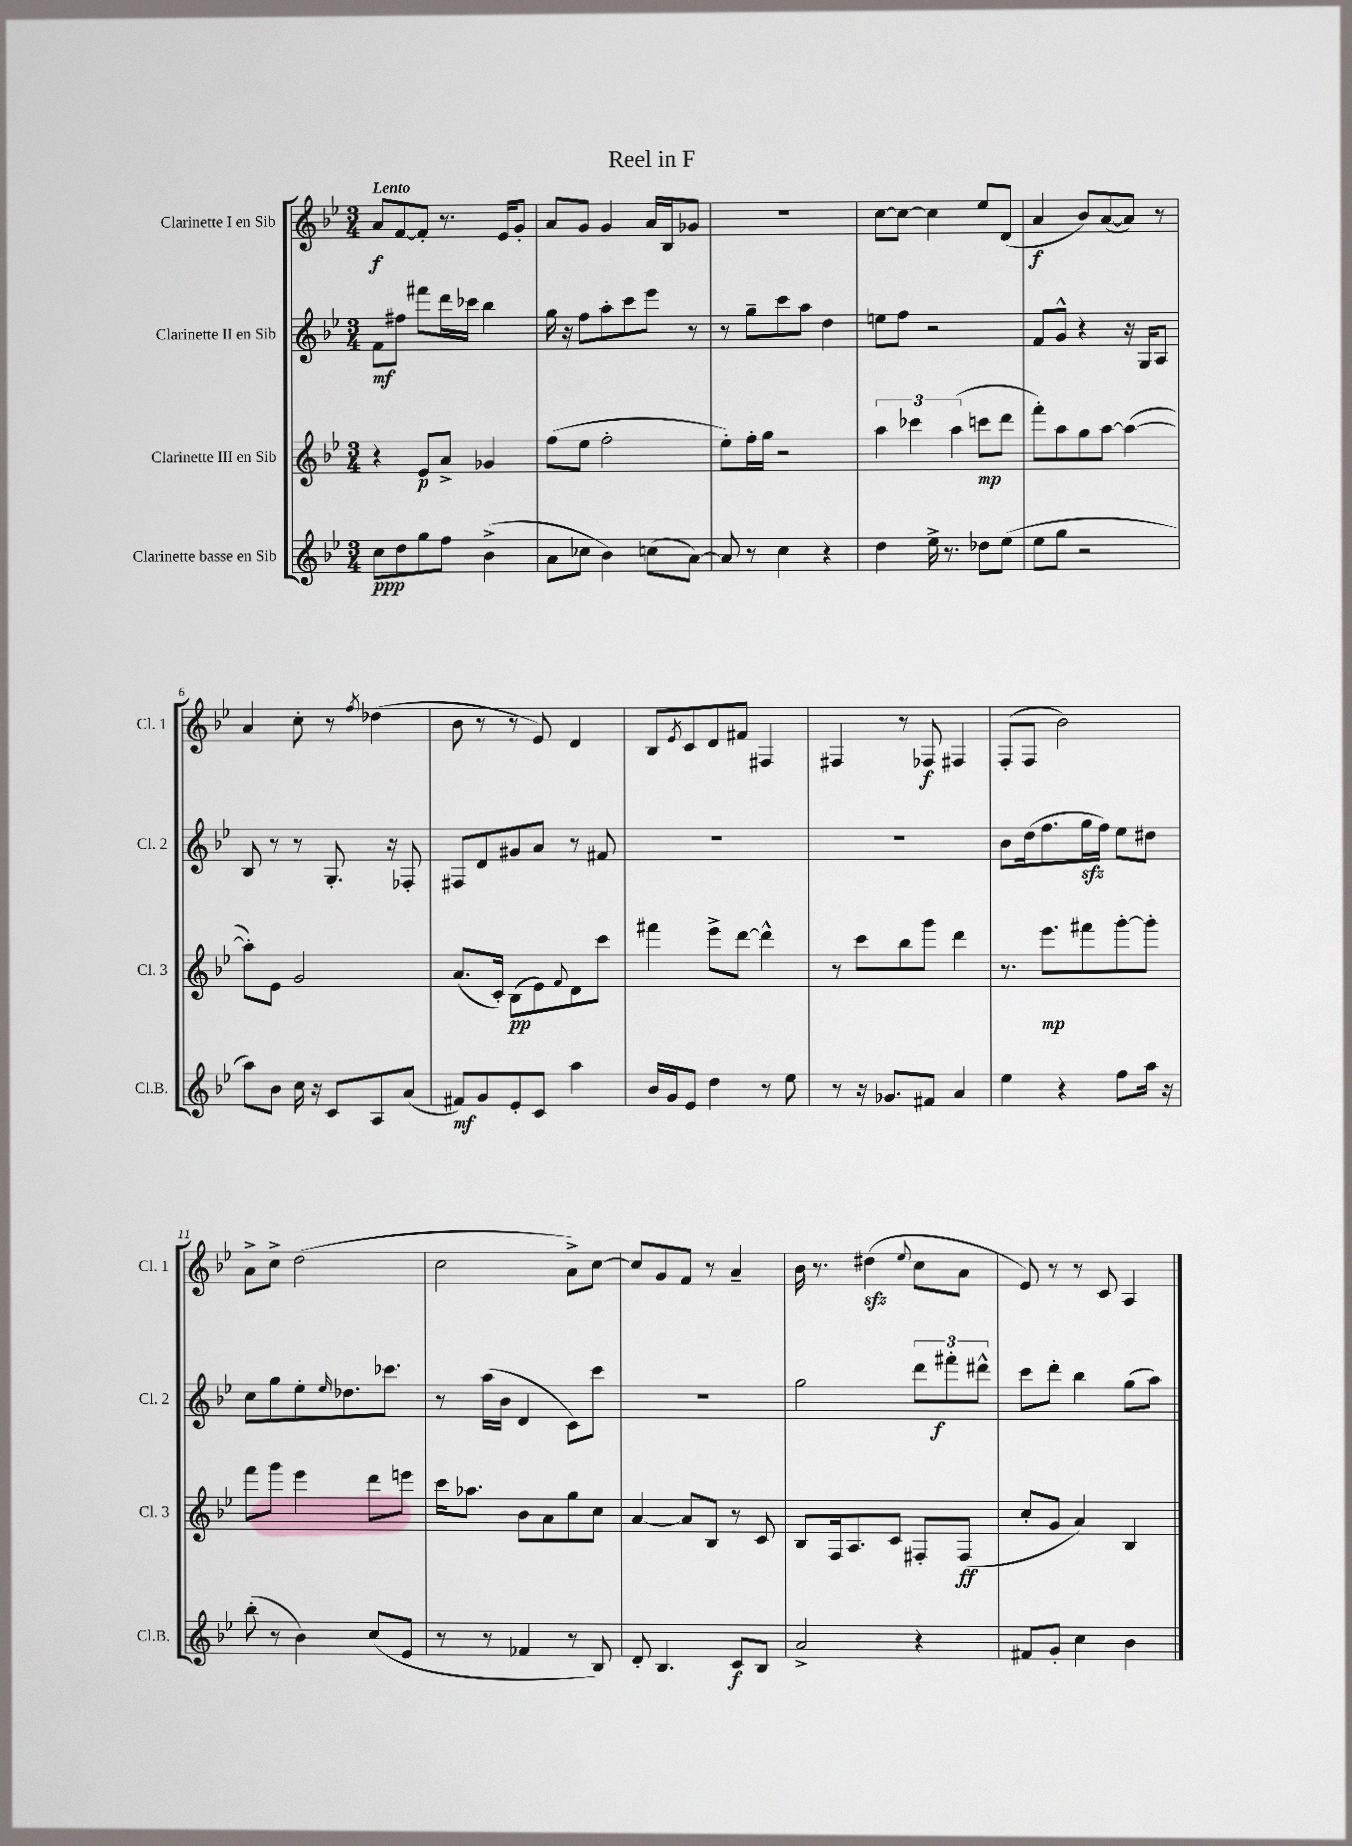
\header { title = "Reel in F" }
<<
\new StaffGroup <<
\new Staff = "s0" \with { instrumentName = "Clarinette I en Sib" shortInstrumentName = "Cl. 1" } {
    \clef treble \key bes \major \numericTimeSignature \time 3/4 \tempo "Lento"
    a'8\f f'8~ f'8-. r8. ees'16 g'8-. |
    a'8 g'8 g'4 a'16 bes16 ges'8 |
    R2. |
    c''8~ c''8~ c''4 ees''8 d'8( |
    a'4\f bes'8) a'8~( a'8) r8 |
    a'4 c''8-. r8 \acciaccatura { f''8 } des''4( |
    bes'8 r8 r8 ees'8) d'4 |
    bes8 \acciaccatura { ees'8 } c'8 d'8 fis'8 fis4 |
    fis4 r8 fes8\f fis4 |
    f8-.( f8 bes'2) |
    a'8-> c''8-> d''2( |
    c''2 a'8->) c''8~ |
    c''8 g'8 f'8 r8 a'4-- |
    bes'16 r8. dis''4\sfz( \appoggiatura { ees''8 } c''8 a'8 |
    ees'8) r8 r8 c'8 a4 \bar "|." |
}
\new Staff = "s1" \with { instrumentName = "Clarinette II en Sib" shortInstrumentName = "Cl. 2" } {
    \clef treble \key bes \major \numericTimeSignature \time 3/4
    f'8\mf fis''8 fis'''8 d'''16 ces'''16 bes''4 |
    g''16 r16 f''8 a''8-. c'''8 ees'''8 r8 |
    r8 g''8-- c'''8 a''8 d''4 |
    e''8 f''8 r2 |
    f'8 g'8-^ r4 r16 g16 a8 |
    bes8 r8 r8 g8.-. r16 fes8-. |
    fis8 d'8 gis'8 a'8 r8 fis'8 |
    R2. |
    R2. |
    bes'8 d''16( f''8. g''16\sfz f''16) ees''8 dis''8 |
    c''8 g''8 ees''8-. \grace { ees''16 } des''8. ces'''8. |
    r8 a''16( bes'16 d'4 c'8) c'''8 |
    R2. |
    g''2 \tuplet 3/2 { d'''8 fis'''8-.\f dis'''8-^ } |
    c'''8 d'''8-. bes''4 g''8( a''8) \bar "|." |
}
\new Staff = "s2" \with { instrumentName = "Clarinette III en Sib" shortInstrumentName = "Cl. 3" } {
    \clef treble \key bes \major \numericTimeSignature \time 3/4
    r4 ees'8\p a'8-> ges'4 |
    f''8( ees''8 f''2-. |
    ees''8-.) f''16-. g''16 r2 |
    \tuplet 3/2 { a''4 ces'''4 a''4( } c'''8\mp d'''8 |
    f'''8-.) a''8 g''8 a''8~ a''4~( |
    a''8-.) ees'8 g'2 |
    a'8.( c'16-.) bes8\pp( ees'8) \appoggiatura { f'8 } d'8 c'''8 |
    fis'''4 ees'''8-> d'''8~ d'''4-^ |
    r8 c'''8 bes''8 g'''8 d'''4 |
    r8. ees'''8.\mp fis'''8 g'''8~-. g'''8-. |
    f'''8 g'''8 ees'''4 d'''8 e'''8 |
    c'''16 aes''8. bes'8 a'8 g''8 c''8 |
    a'4~ a'8 bes8 r8 c'8 |
    bes8 f16 a8. c'8 fis8-. fis8\ff( |
    c''8-. g'8 a'4) bes4 \bar "|." |
}
\new Staff = "s3" \with { instrumentName = "Clarinette basse en Sib" shortInstrumentName = "Cl.B." } {
    \clef treble \key bes \major \numericTimeSignature \time 3/4
    c''8\ppp d''8 g''8 f''8 bes'4->( |
    a'8 ces''8 bes'4) c''8( a'8~) |
    a'8 r8 c''4 r4 |
    d''4 ees''16-> r8. des''8 ees''8( |
    ees''8 g''8 r2 |
    a''8) bes'8 c''16 r16 c'8 a8 a'8( |
    fis'8\mf) g'8 ees'8-. c'8 a''4 |
    bes'16 g'16 ees'8 d''4 r8 ees''8 |
    r8 r16 ges'8. fis'8 a'4 |
    ees''4 r4 f''8 a''16 r16 |
    bes''8-.( r8 bes'4) c''8( ees'8 |
    r8 r8 fes'4 r8 bes8) |
    d'8-. bes4. c'8\f bes8 |
    a'2-> r4 |
    fis'8 g'8-. c''4 bes'4 \bar "|." |
}
>>
>>
